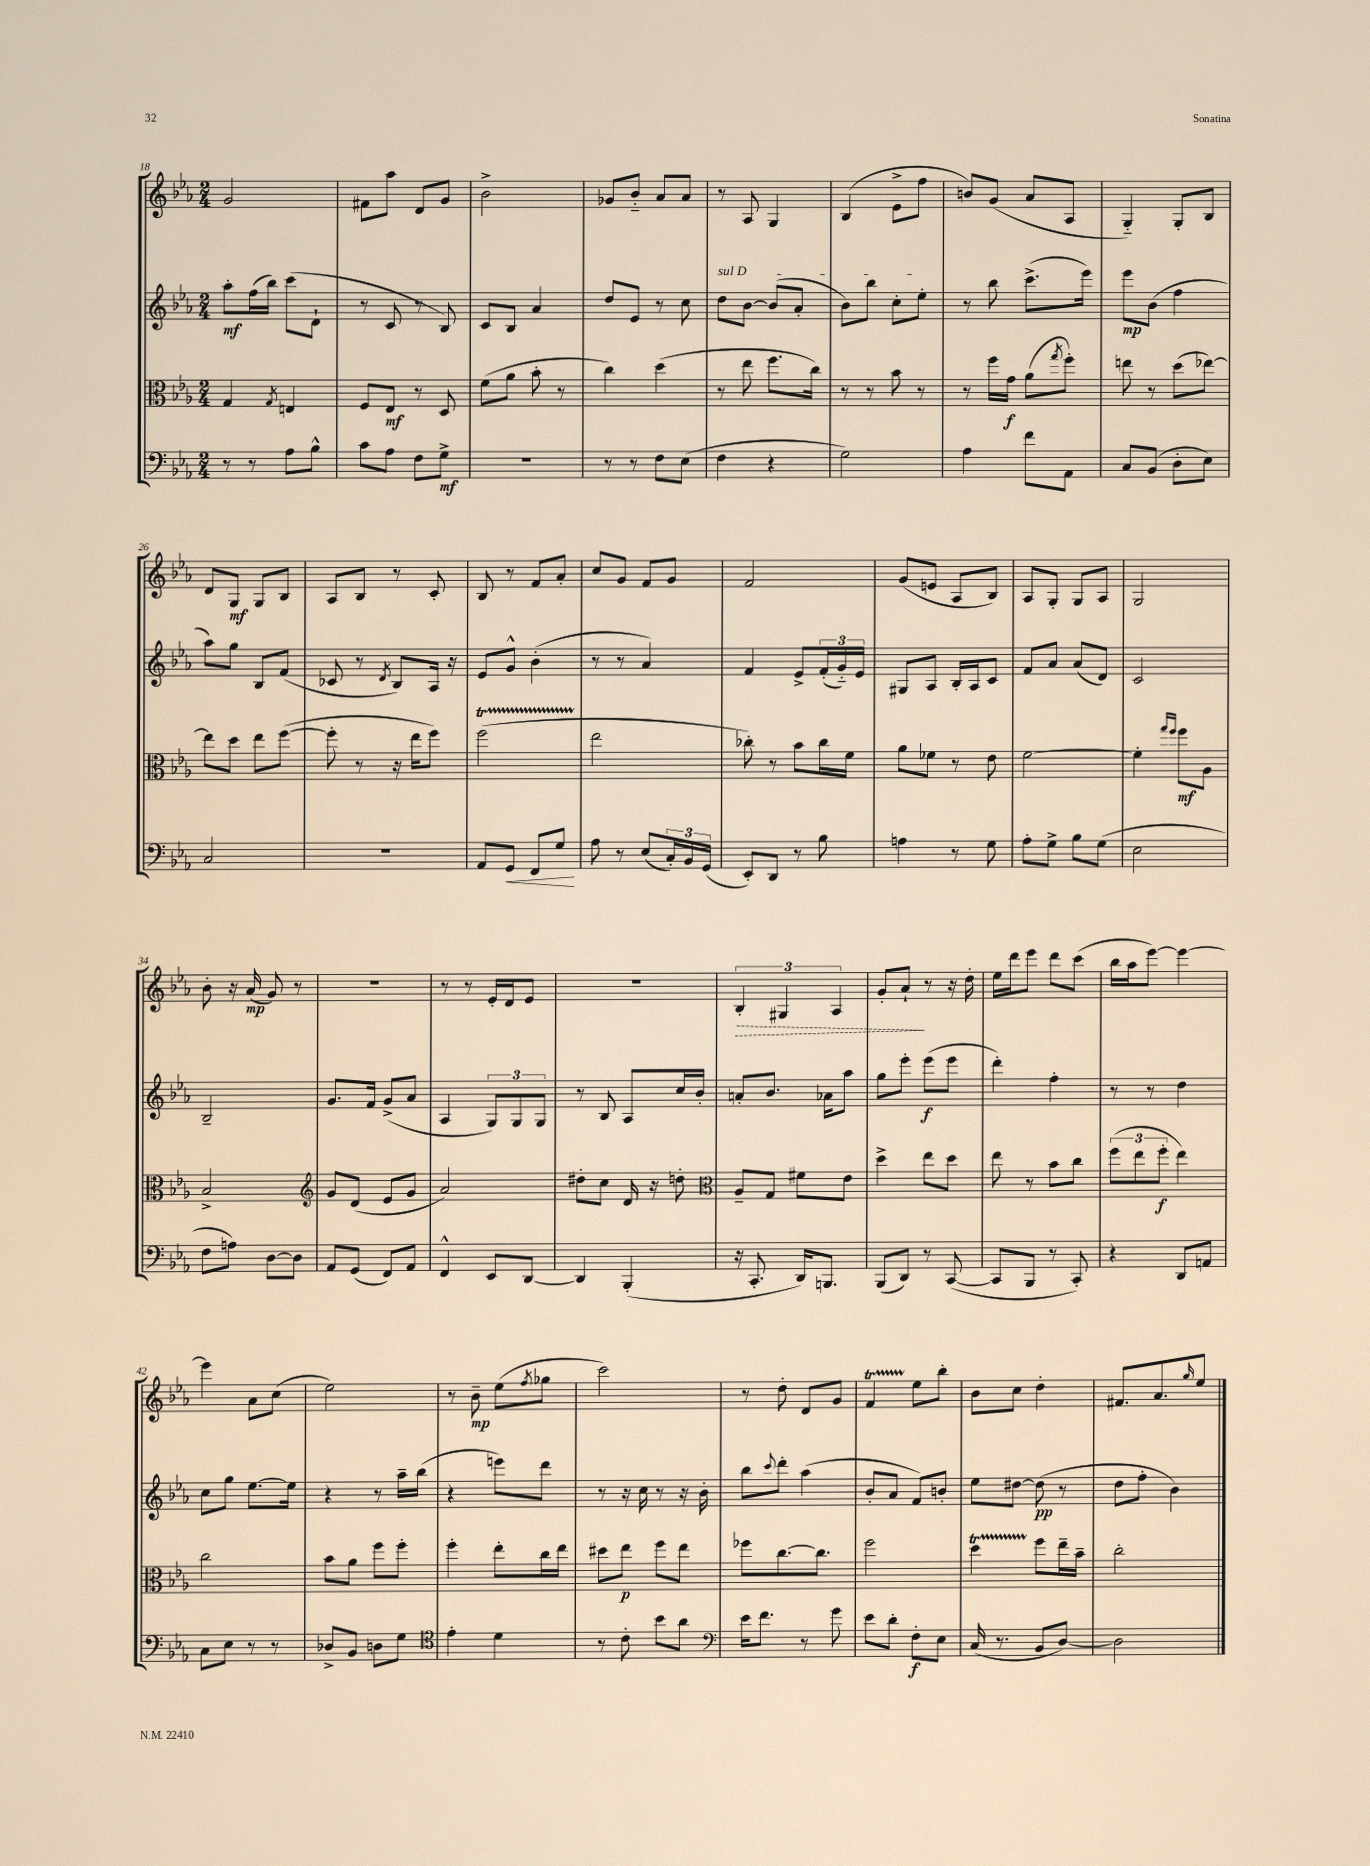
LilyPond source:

<<
\new StaffGroup <<
\new Staff = "s0" {
    \clef treble \key ees \major \numericTimeSignature \time 2/4
    g'2 |
    fis'8 aes''8 d'8 g'8 |
    bes'2-> |
    ges'8 bes'8-_ aes'8 aes'8 |
    r8 aes8 g4 |
    bes4( ees'8-> f''8 |
    b'8) g'8( aes'8 aes8 |
    g4-_) g8-. bes8 |
    d'8 g8\mf g8 bes8 |
    aes8 bes8 r8 c'8-. |
    bes8 r8 f'8 aes'8-. |
    c''8 g'8 f'8 g'8 |
    f'2 |
    g'8( e'8 aes8 bes8) |
    aes8 g8-. g8 aes8 |
    g2 |
    bes'8-. r16 aes'16\mp( g'8) r8 |
    R2 |
    r8 r8 ees'16-. d'16 ees'8 |
    r2 |
    \tuplet 3/2 { \once \override Hairpin.style = #'dashed-line bes4-.\> gis4 aes4 } |
    g'8-. aes'8-!\! r8 r16 d''16-. |
    ees''16 d'''16 ees'''8 d'''8 c'''8( |
    bes''16 aes''16 ees'''8~) ees'''4~ |
    ees'''4 aes'8 c''8( |
    ees''2) |
    r8 bes'8--\mp ees''8( \acciaccatura { f''8 } ges''8 |
    c'''2) |
    r8 d''8-. d'8 g'8 |
    f'4\startTrillSpan ees''8\stopTrillSpan bes''8-. |
    bes'8 c''8 d''4-. |
    fis'8. aes'8. \grace { g''16 } ees''8 \bar "|." |
}
\new Staff = "s1" {
    \clef treble \key ees \major \numericTimeSignature \time 2/4
    aes''8-.\mf f''16( bes''16) c'''8( d'8-! |
    r8 c'8 r8 bes8) |
    c'8 bes8 aes'4 |
    d''8 ees'8 r8 c''8 |
    \once \override TextSpanner.bound-details.left.text = \markup { \italic "sul D" } d''8\startTextSpan bes'8~ bes'8( aes'8-. |
    bes'8) bes''8 c''8-. ees''8-.\stopTextSpan |
    r8 bes''8 c'''8.->( ees'''16) |
    ees'''8\mp bes'8( f''4 |
    aes''8) g''8 bes8 f'8( |
    ces'8 r8 \acciaccatura { d'8 } bes8) aes16 r16 |
    ees'8 g'8-^ bes'4-.( |
    r8 r8 aes'4) |
    f'4 ees'8-> \tuplet 3/2 { f'16-.( g'16-_) ees'16 } |
    gis8 aes8 bes16-. aes16 c'8 |
    f'8 aes'8 aes'8( d'8) |
    c'2 |
    bes2-- |
    g'8. f'16 g'8->( aes'8 |
    aes4 \tuplet 3/2 { g8) g8 g8 } |
    r8 bes8 aes8 c''16 bes'16-. |
    a'8-. bes'8. aes'16 aes''8 |
    g''8 ees'''8-. ees'''8\f( ees'''8 |
    d'''4-.) f''4-. |
    r8 r8 d''4 |
    c''8 g''8 ees''8.~ ees''16 |
    r4 r8 aes''16-- bes''16( |
    r4 e'''8) d'''8 |
    r8 r16 c''16 r8 r16 bes'16-. |
    bes''8 \appoggiatura { c'''8 } d'''8-. aes''4( |
    bes'8-. aes'8 f'8) b'8-. |
    ees''8 dis''8~ dis''8\pp( r8 |
    d''8 f''8-. bes'4) \bar "|." |
}
\new Staff = "s2" {
    \clef alto \key ees \major \numericTimeSignature \time 2/4
    g4 \acciaccatura { g8 } e4 |
    f8 ees8\mf r8 d8 |
    f'8( aes'8 bes'8-. r8 |
    c''4) d''4( |
    r8 ees''8 f''8. c''16) |
    r8 r8 bes'8 r8 |
    r8 f''16 g'16\f aes'8( \acciaccatura { g''8 } f''8-.) |
    e''8 r8 d''8( ees''8~) |
    ees''8 d''8 ees''8 f''8~( |
    f''8-. r8 r16 ees''16 f''8) |
    f''2\startTrillSpan( |
    ees''2\stopTrillSpan |
    ces''8-.) r8 bes'8 ces''16 f'16 |
    aes'8 fes'8 r8 ees'8 |
    f'2~ |
    f'4-. \grace { g''16 f''16 } f''8\mf aes8 |
    bes2-> |
    \clef treble g'8 d'8( ees'8 g'8 |
    aes'2) |
    dis''8-. c''8 d'16 r16 d''8-. |
    \clef alto aes8-- g8 fis'8 ees'8 |
    d''4-> ees''8 d''8 |
    ees''8 r8 bes'8 c''8 |
    \tuplet 3/2 { f''8( ees''8 f''8-.\f } ees''4) |
    c''2 |
    bes'8 aes'8 f''8 f''8-. |
    f''4-. ees''8-. c''16 ees''16 |
    dis''8 ees''8\p f''8 ees''8 |
    fes''8 c''8.~ c''8. |
    f''2 |
    d''4\startTrillSpan f''8\stopTrillSpan ees''16-- bes'16-- |
    c''2-. \bar "|." |
}
\new Staff = "s3" {
    \clef bass \key ees \major \numericTimeSignature \time 2/4
    r8 r8 aes8 bes8-^ |
    c'8 aes8 f8 g8->\mf |
    R2 |
    r8 r8 f8 ees8( |
    f4 r4 |
    g2) |
    aes4 f'8 aes,8 |
    c8 bes,8( d8-. ees8) |
    c2 |
    r2 |
    aes,8 g,8\< f,8 g8\! |
    aes8 r8 ees8( \tuplet 3/2 { c16-.) bes,16 g,16( } |
    ees,8-.) d,8 r8 bes8 |
    a4 r8 g8 |
    aes8-. g8-> bes8 g8( |
    ees2 |
    f8 a8) d8~ d8 |
    aes,8 g,8( f,8) aes,8 |
    f,4-^ ees,8 d,8~ |
    d,4 bes,,4-.( |
    r16 c,8.-. d,16) b,,8. |
    bes,,8( d,8) r8 c,8~( |
    c,8 bes,,8 r8 c,8-.) |
    r4 d,8 a,8 |
    c8 ees8 r8 r8 |
    des8-> bes,8 d8 g8 |
    \clef tenor ees'4-. d'4 |
    r8 c'8-. bes'8 aes'8 |
    \clef bass ees'16 f'8. r8 g'8 |
    ees'8 d'8-. f8-.\f ees8 |
    c16( r8. bes,8 d8~) |
    d2 \bar "|." |
}
>>
>>
\layout { \context { \Score currentBarNumber = #18 } }
